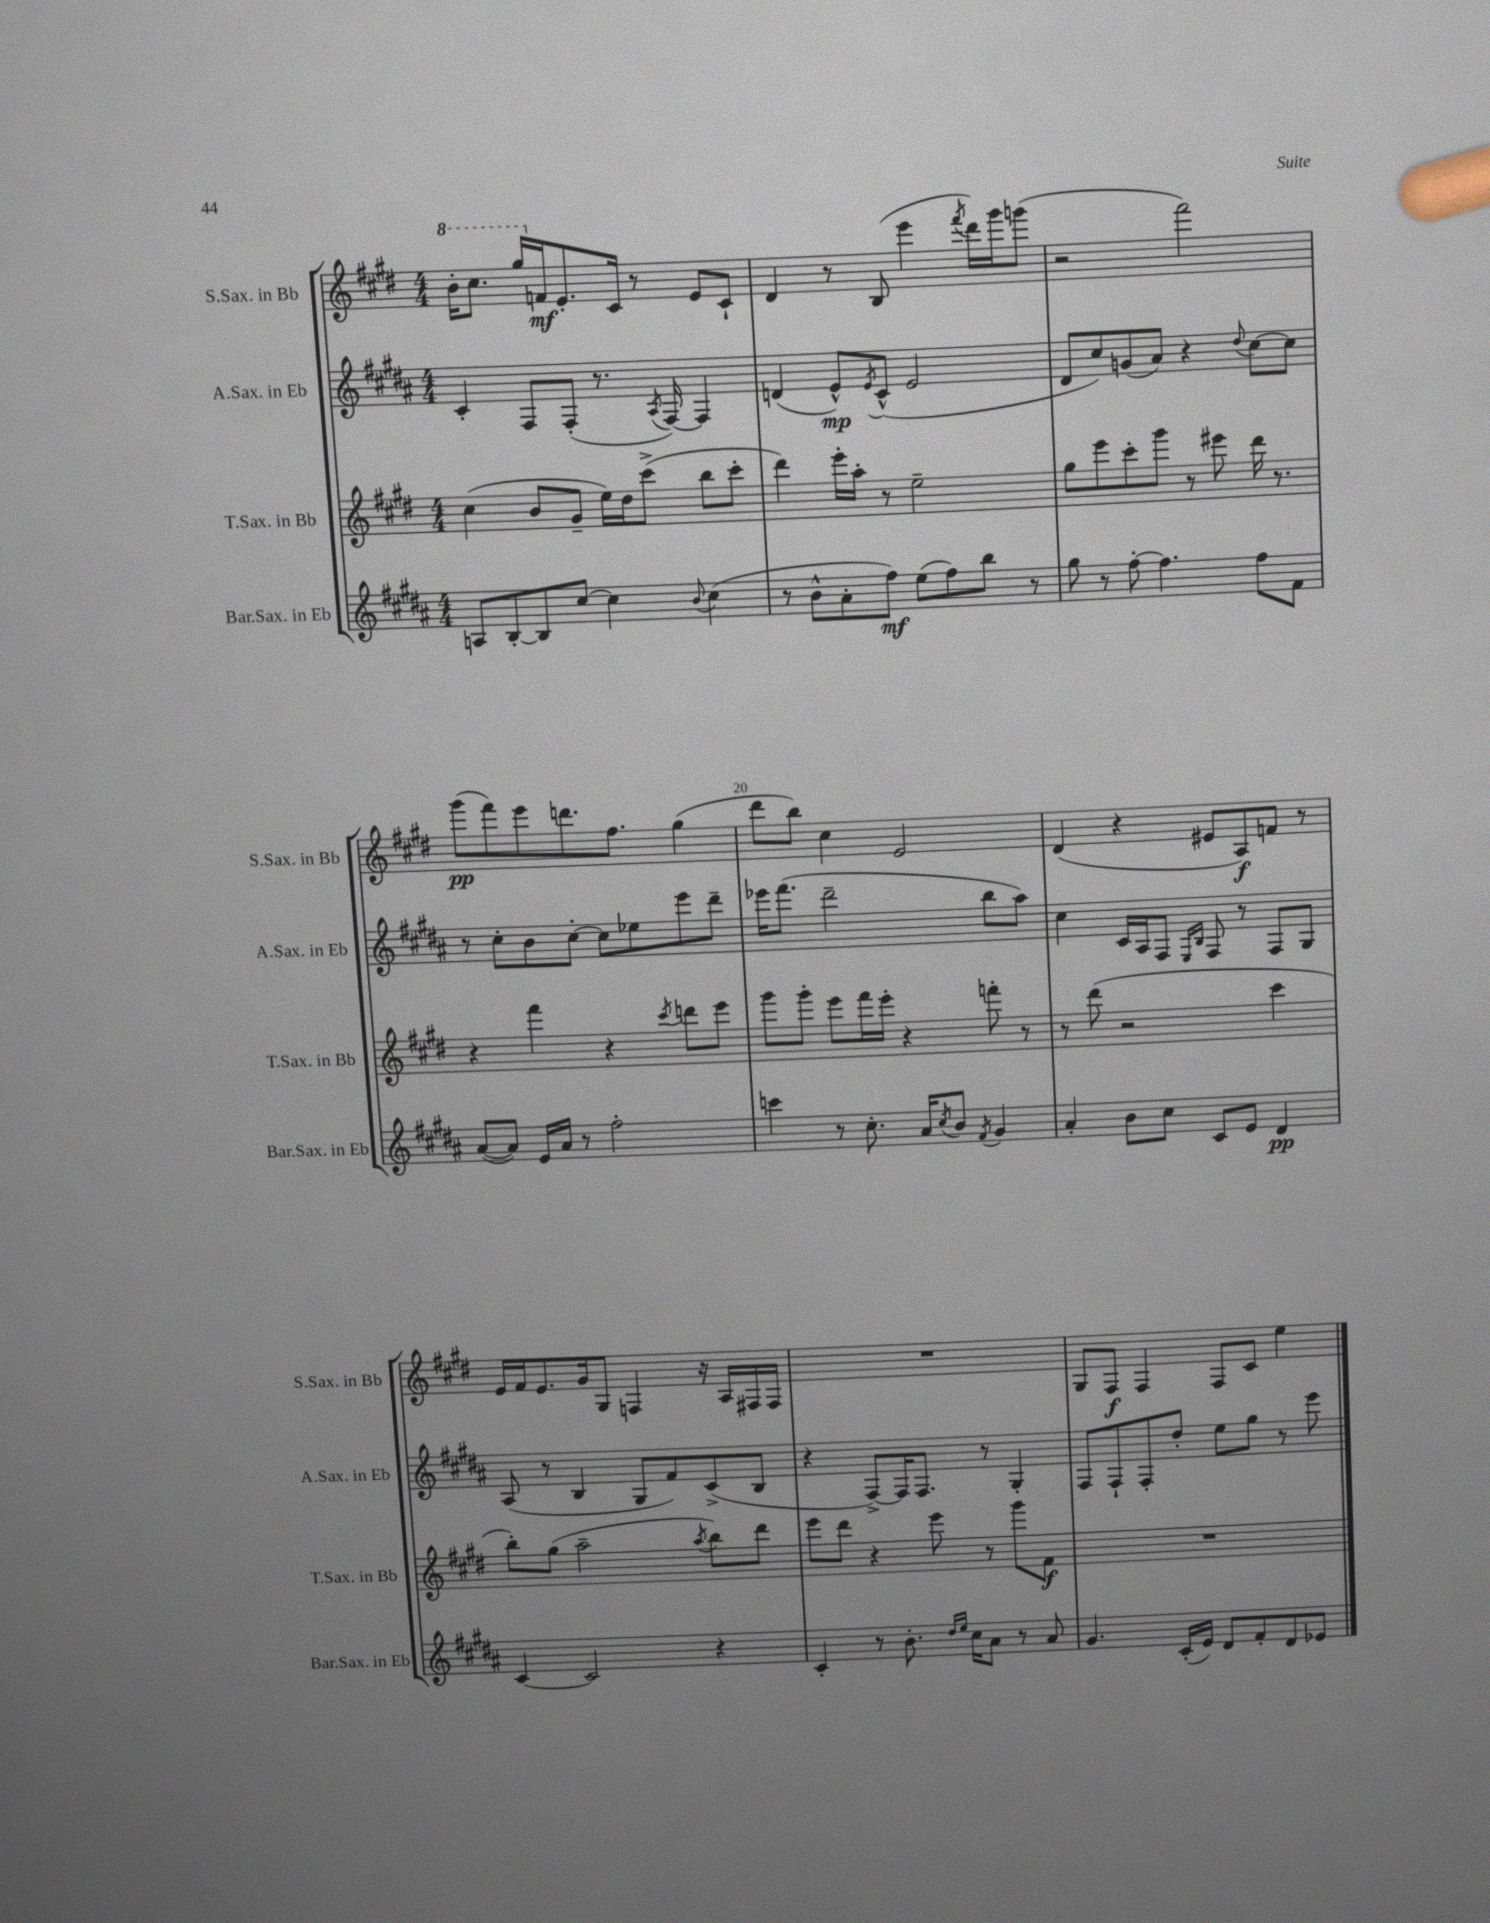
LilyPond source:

<<
\new StaffGroup <<
\new Staff = "s0" \with { instrumentName = "S.Sax. in Bb" shortInstrumentName = "S.Sax. in Bb" } {
    \clef treble \key e \major \numericTimeSignature \time 4/4
    \ottava #1 b''16-. cis'''8. gis'''16 \ottava #0 f'16\mf e'8.-. cis'16 r8 e'8 cis'8-! |
    dis'4 r8 b8( e'''4 \acciaccatura { fis'''8 } dis'''16) gis'''16 g'''8( |
    r2 fis'''2) |
    gis'''8\pp( fis'''8) e'''8 d'''8. fis''8. gis''4( |
    dis'''8 b''8) cis''4 e'2 |
    dis'4( r4 eis'8 a8\f) f'8 r8 |
    e'16 fis'16 e'8. gis'16 gis8 f4 r16 a16 fis16 fis16 |
    R1 |
    gis8 fis8\f fis4 fis8 cis'8 e''4 \bar "|." |
}
\new Staff = "s1" \with { instrumentName = "A.Sax. in Eb" shortInstrumentName = "A.Sax. in Eb" } {
    \clef treble \key b \major \numericTimeSignature \time 4/4
    cis'4-. fis8 fis8-.( r8. \acciaccatura { ais8 } fis16~) fis4 |
    d'4( e'8-^\mp) \acciaccatura { e'8 } cis'8-^( e'2 |
    dis'8 cis''8) g'8( ais'8) r4 \appoggiatura { dis''8 } cis''8~ cis''8 |
    r8 cis''8-. b'8 cis''8~-. cis''8 ees''8 e'''8 dis'''8-- |
    ees'''16 fis'''8.( dis'''2-- b''8 ais''8) |
    cis''4 cis'16 ais16 fis8 \grace { e16 b16 } fis8 r8 fis8 gis8 |
    ais8( r8 b4 gis8 fis'8) cis'8->( b8 |
    r4 fis8~->) fis16 fis8. r8 gis4-. |
    fis8 fis8-! fis8-. dis''8-. e''8 gis''8 r8 e'''8 \bar "|." |
}
\new Staff = "s2" \with { instrumentName = "T.Sax. in Bb" shortInstrumentName = "T.Sax. in Bb" } {
    \clef treble \key e \major \numericTimeSignature \time 4/4
    cis''4( b'8 gis'8-- e''16) dis''16 cis'''8->( b''8 cis'''8-. |
    dis'''4) e'''16-. a''16-. r8 e''2-- |
    gis''8 e'''8 cis'''8-. gis'''8 r8 eis'''8 dis'''16 r8. |
    r4 fis'''4 r4 \acciaccatura { cis'''8 } d'''8 e'''8 |
    gis'''8 gis'''8-. e'''8 fis'''16 e'''16-. r4 f'''8-. r8 |
    r8 dis'''8( r2 cis'''4 |
    b''8-.) gis''8( a''2-- \acciaccatura { a''8 } b''8) dis'''8 |
    e'''8 dis'''8 r4 e'''8 r8 gis'''8 fis'8\f |
    R1 \bar "|." |
}
\new Staff = "s3" \with { instrumentName = "Bar.Sax. in Eb" shortInstrumentName = "Bar.Sax. in Eb" } {
    \clef treble \key b \major \numericTimeSignature \time 4/4
    a8 b8~-. b8 cis''8~ cis''4 \appoggiatura { b'8 } cis''4( |
    r8 b'8-^ ais'8-. fis''8\mf) e''8( fis''8) b''8 r8 |
    gis''8 r8 fis''8~-. fis''4. fis''8 fis'8 |
    ais'8~( ais'8) e'16 ais'16 r8 fis''2-. |
    c'''4 r8 cis''8.-. ais'16 \acciaccatura { cis''8 } b'8 \acciaccatura { fis'8 } gis'4 |
    ais'4-. b'8 cis''8 cis'8 e'8 dis'4\pp |
    cis'4~ cis'2 r4 |
    cis'4-. r8 b'8.-. \grace { dis''16 e''16 } cis''16 ais'8 r8 ais'8 |
    gis'4. cis'16-.( e'16) dis'8 fis'8-. dis'8 ees'8 \bar "|." |
}
>>
>>
\layout { \context { \Score currentBarNumber = #16 \override BarNumber.break-visibility = ##(#f #t #t) barNumberVisibility = #(every-nth-bar-number-visible 5) } }
